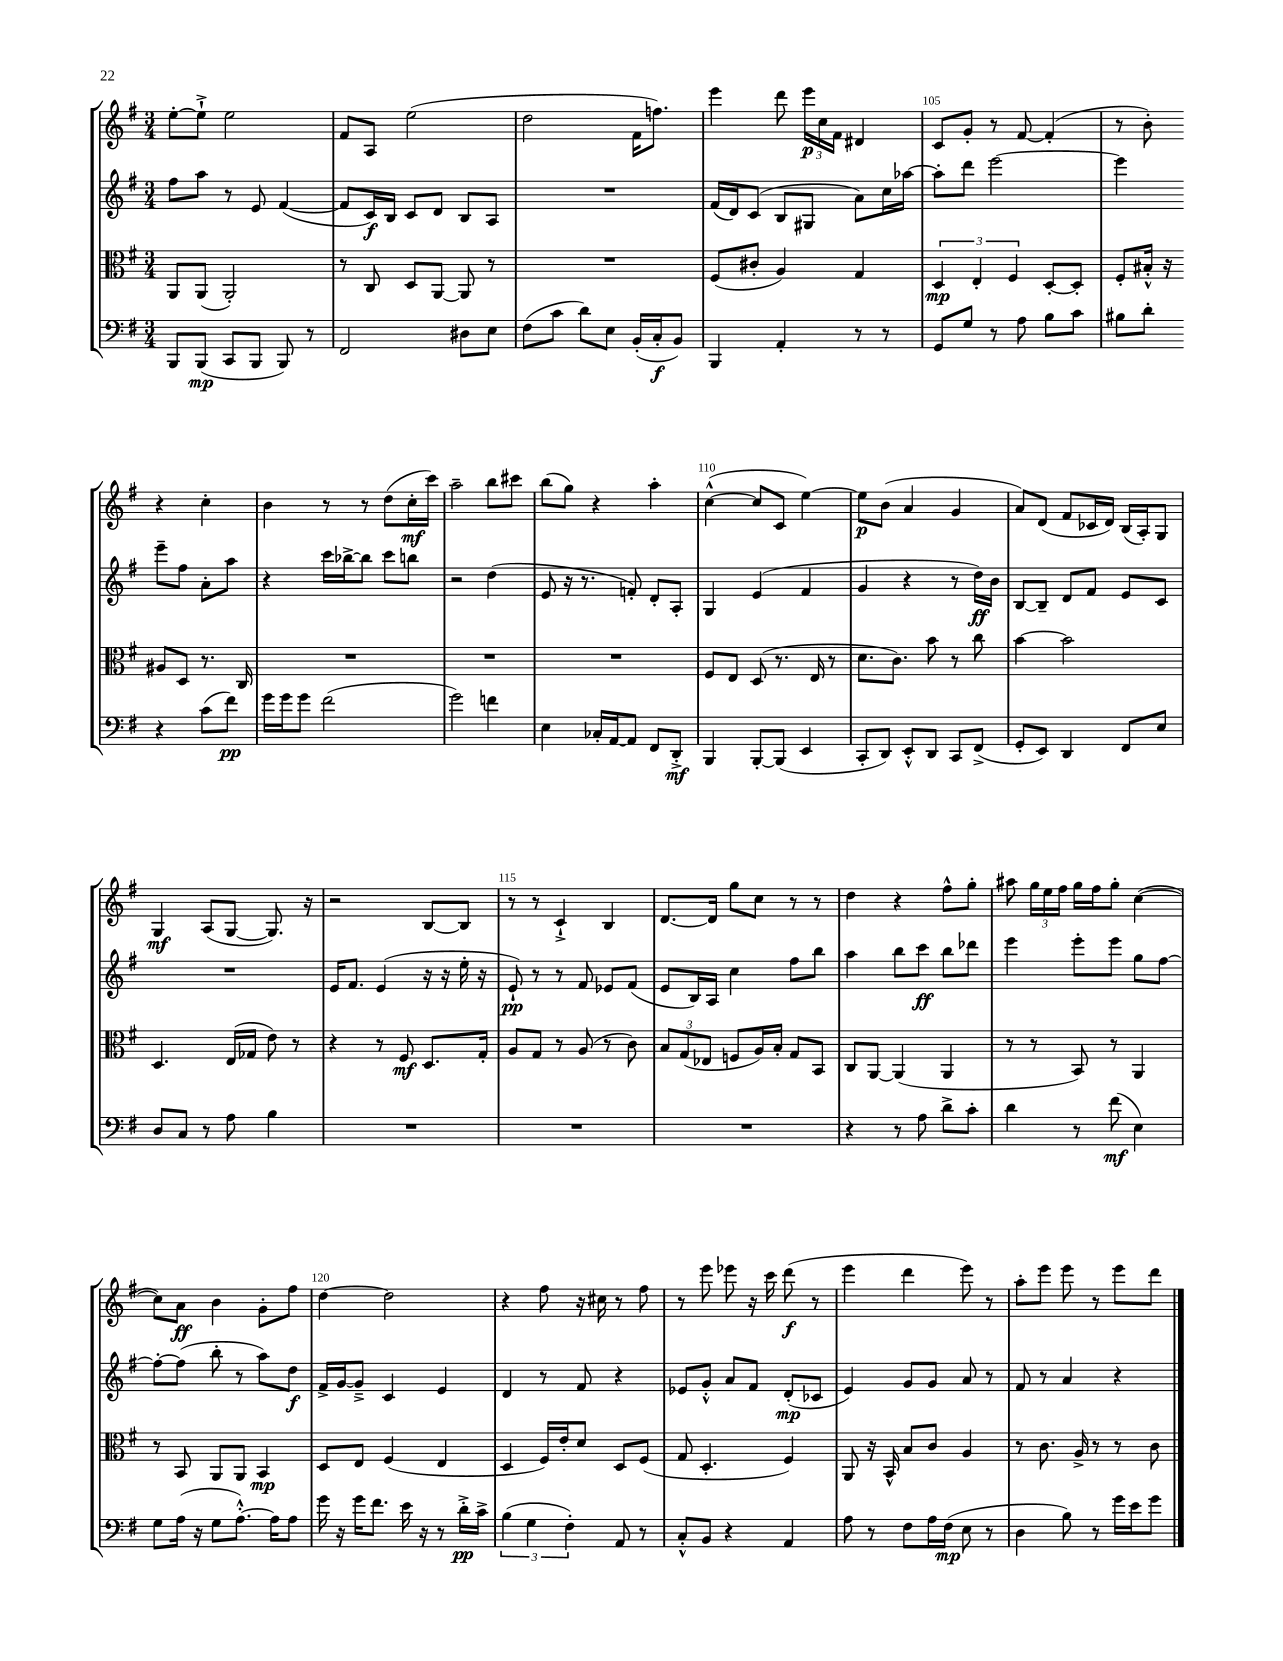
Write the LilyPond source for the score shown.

<<
\new StaffGroup <<
\new Staff = "s0" {
    \clef treble \key g \major \numericTimeSignature \time 3/4
    \autoBeamOff e''8[~-. e''8]-!-> e''2 |
    fis'8[ a8] e''2( |
    d''2 fis'16[ f''8.]) |
    e'''4 d'''8 \tuplet 3/2 { e'''16[\p c''16 fis'16] } dis'4 |
    c'8[ g'8]-. r8 fis'8~ fis'4-.( |
    r8 b'8-.) r4 c''4-. |
    b'4 r8 r8 d''8[( c''16-.\mf c'''16]) |
    a''2-- b''8[ cis'''8] |
    b''8[( g''8]) r4 a''4-. |
    c''4~-^( c''8[ c'8] e''4~) |
    e''8[\p b'8]( a'4 g'4 |
    a'8[) d'8]( fis'8[ ces'16 d'16]) b16[( a16-.) g8] |
    g4\mf a8[( g8]~ g8.) r16 |
    r2 b8[~ b8] |
    r8 r8 c'4-!-> b4 |
    d'8.[~ d'16] g''8[ c''8] r8 r8 |
    d''4 r4 fis''8[-^ g''8]-. |
    ais''8 \tuplet 3/2 { g''16[ e''16 fis''16] } g''16[ fis''16 g''8]-. c''4~( |
    c''8[) a'8]\ff b'4 g'8[-. fis''8] |
    d''4~ d''2 |
    r4 fis''8 r16 cis''16 r8 fis''8 |
    r8 e'''8 ees'''8 r16 c'''16 d'''8\f( r8 |
    e'''4 d'''4 e'''8) r8 |
    a''8[-. e'''8] e'''8 r8 e'''8[ d'''8] \bar "|." |
}
\new Staff = "s1" {
    \clef treble \key g \major \numericTimeSignature \time 3/4
    \autoBeamOff fis''8[ a''8] r8 e'8 fis'4~( |
    fis'8[ c'16\f) b16] c'8[ d'8] b8[ a8] |
    R2. |
    fis'16[( d'16) c'8]( b8[ gis8] a'8[) c''16 aes''16]~ |
    aes''8[-. d'''8] e'''2~ |
    e'''4 e'''8[-- fis''8] a'8[-. a''8] |
    r4 c'''16[ bes''16~-> bes''8] c'''8[ b''8] |
    r2 d''4( |
    e'8 r16 r8. f'8-.) d'8[-. a8]-. |
    g4 e'4( fis'4 |
    g'4 r4 r8 d''16[\ff) b'16] |
    b8[~ b8]-- d'8[ fis'8] e'8[ c'8] |
    R2. |
    e'16[ fis'8.] e'4( r16 r16 e''16-. r16 |
    e'8-!\pp) r8 r8 fis'8 ees'8[ fis'8]( |
    e'8[ b16) a16] c''4 fis''8[ b''8] |
    a''4 b''8[ c'''8]\ff b''8[ des'''8] |
    e'''4 e'''8[-. e'''8] g''8[ fis''8]~ |
    fis''8[~-. fis''8]( b''8-. r8 a''8[) d''8]\f |
    fis'16[-> g'16~ g'8]---> c'4 e'4 |
    d'4 r8 fis'8 r4 |
    ees'8[ g'8]-.-^ a'8[ fis'8] d'8[-.\mp( ces'8] |
    e'4) g'8[ g'8] a'8 r8 |
    fis'8 r8 a'4 r4 \bar "|." |
}
\new Staff = "s2" {
    \clef alto \key g \major \numericTimeSignature \time 3/4
    \autoBeamOff a,8[ a,8]( a,2-.) |
    r8 c8 d8[ a,8]~ a,8 r8 |
    R2. |
    fis8[( cis'8]-. a4) g4 |
    \tuplet 3/2 { d4\mp e4-. fis4 } d8[~-. d8]-. |
    fis8[-. bis16]-.-^ r16 ais8[ d8] r8. c16 |
    R2. |
    R2. |
    R2. |
    fis8[ e8] d8( r8. e16 r8 |
    d'8.[ c'8.]) b'8 r8 c''8 |
    b'4~ b'2 |
    d4. e16[( ges16] e'8) r8 |
    r4 r8 fis8\mf d8.[ g16]-. |
    a8[ g8] r8 a8( r8 c'8) |
    \tuplet 3/2 { b8[ g8( ees8] } f8[ a16) b16]-. g8[ b,8] |
    c8[ a,8]~ a,4( a,4 |
    r8 r8 b,8) r8 a,4 |
    r8 b,8 a,8[ a,8] b,4\mp |
    d8[ e8] fis4( e4 |
    d4 fis16[) e'16-. d'8] d8[ fis8]( |
    g8 d4.-. fis4) |
    a,8 r16 b,16-^ b8[ c'8] a4 |
    r8 c'8. a16-> r8 r8 c'8 \bar "|." |
}
\new Staff = "s3" {
    \clef bass \key g \major \numericTimeSignature \time 3/4
    \autoBeamOff b,,8[ b,,8]\mp( c,8[ b,,8] b,,8) r8 |
    fis,2 dis8[ e8] |
    fis8[( c'8] d'8[) e8] b,16[-.( c16-.\f b,8]) |
    b,,4 a,4-. r8 r8 |
    g,8[ g8] r8 a8 b8[ c'8] |
    bis8[ d'8]-. r4 c'8[( fis'8]\pp) |
    g'16[ g'16 g'8] fis'2( |
    g'2) f'4 |
    e4 ces16[-. a,16~ a,8] fis,8[ d,8]-.->\mf |
    b,,4 b,,8[~-. b,,8]( e,4 |
    c,8[-. d,8]) e,8[-.-^ d,8] c,8[ fis,8]->( |
    g,8[-. e,8]) d,4 fis,8[ e8] |
    d8[ c8] r8 a8 b4 |
    R2. |
    R2. |
    R2. |
    r4 r8 a8 d'8[-> c'8]-. |
    d'4 r8 fis'8\mf( e4) |
    g8[ a16]( r16 g8[ a8.]~-.-^) a16[ a8] |
    g'16 r16 g'16[ fis'8.] e'16 r16 r8 d'16[-.->\pp c'16]-> |
    \tuplet 3/2 { b4( g4 fis4-.) } a,8 r8 |
    c8[-.-^ b,8] r4 a,4 |
    a8 r8 fis8[ a16 fis16]\mp( e8 r8 |
    d4 b8) r8 g'16[ e'16 g'8] \bar "|." |
}
>>
>>
\layout { \context { \Score currentBarNumber = #101 \override BarNumber.break-visibility = ##(#f #t #t) barNumberVisibility = #(every-nth-bar-number-visible 5) } }
